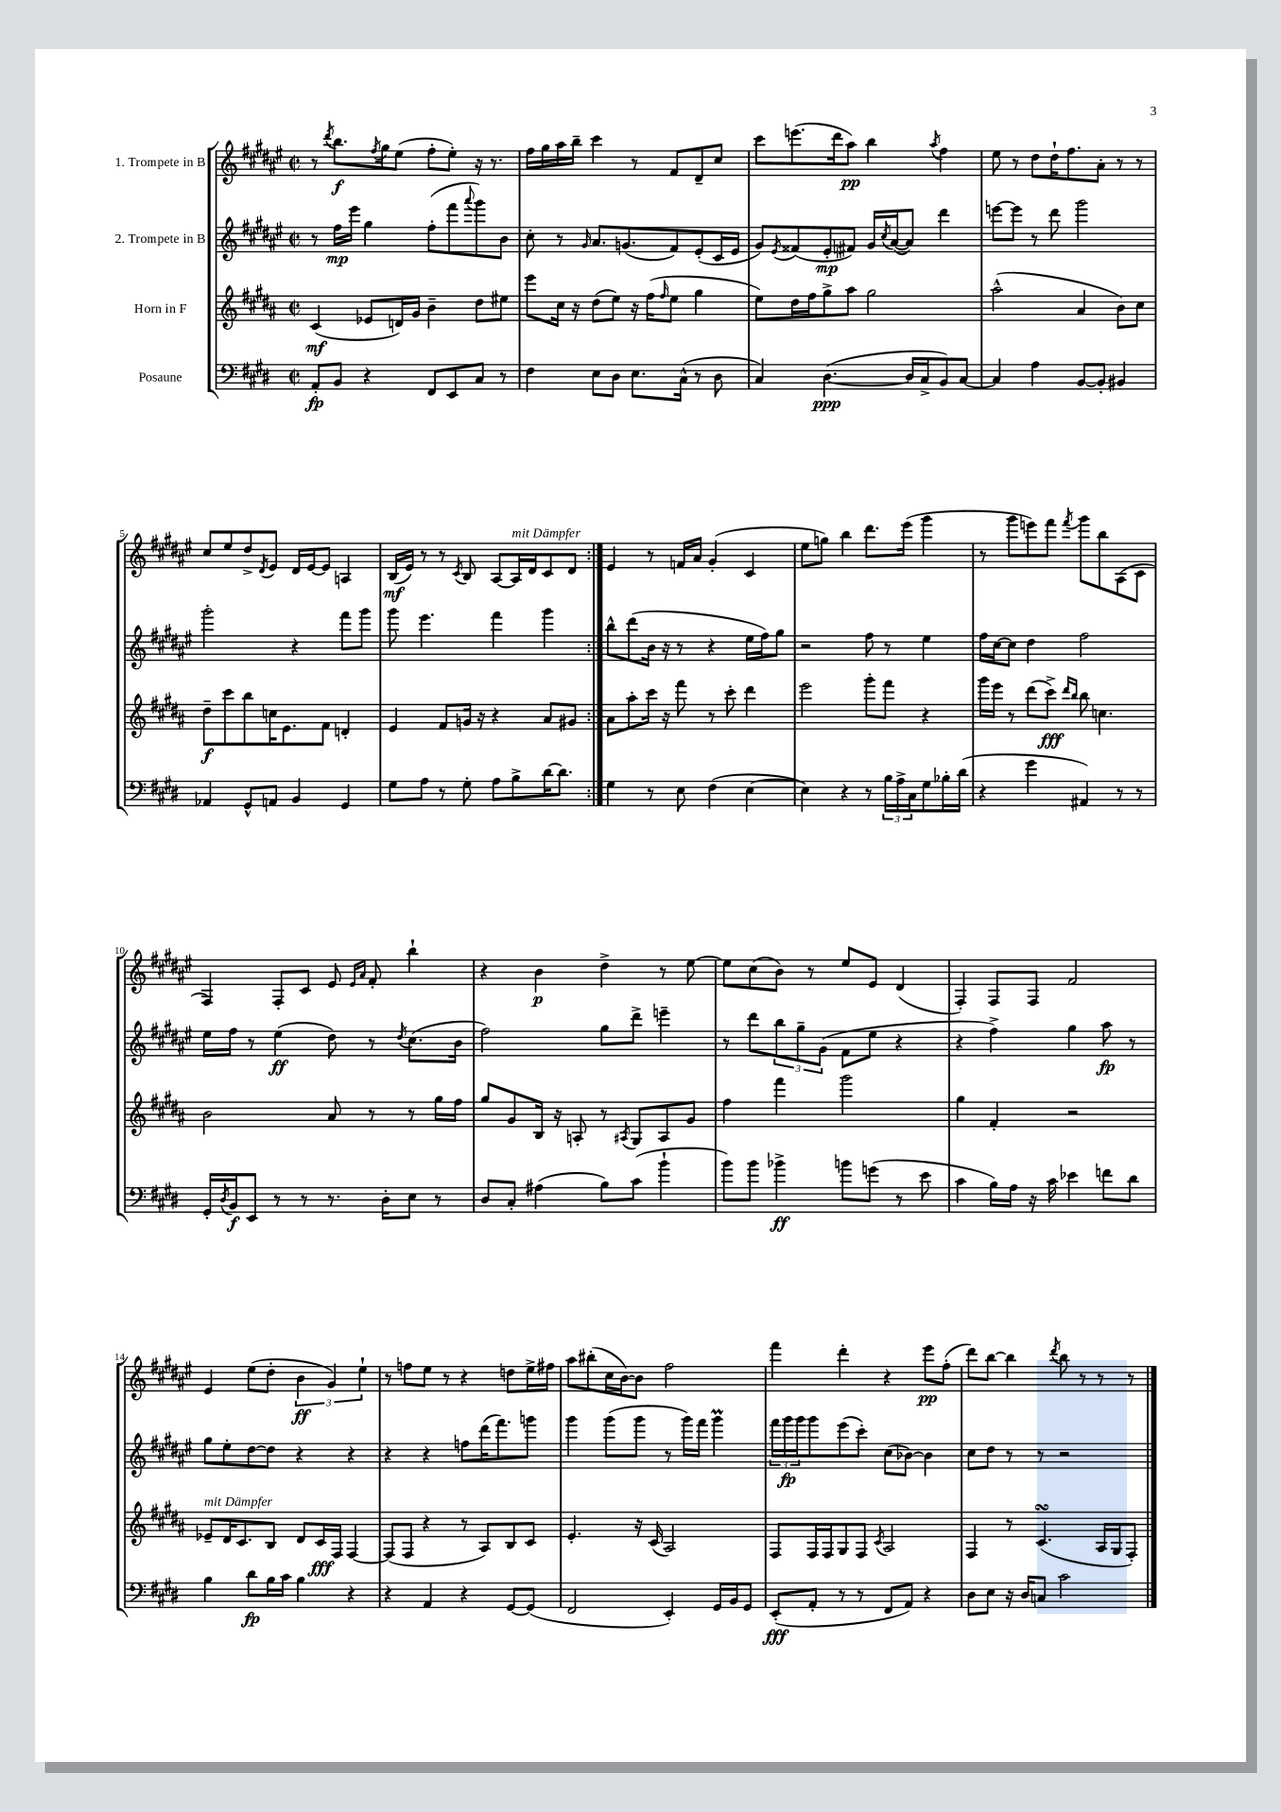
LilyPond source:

<<
\new StaffGroup <<
\new Staff = "s0" \with { instrumentName = "1. Trompete in B" } {
    \clef treble \key fis \major \defaultTimeSignature \time 2/2
    \repeat volta 2 { r8 \acciaccatura { dis'''8 } b''8.\f \acciaccatura { fis''8 } gis''16 eis''8( fis''8-. eis''8-.) r16 r8. |
    fis''16 gis''16 ais''16 b''16-- cis'''4 r8 fis'8 dis'8-- cis''8 |
    cis'''8 e'''8.( dis'''16 ais''8\pp) b''4 \acciaccatura { ais''8 } fis''4 |
    eis''8 r8 dis''8 dis''16-! fis''8. ais'8-. r8 r8 |
    cis''8 eis''8 dis''8-> \acciaccatura { dis'8 } eis'8 dis'16 eis'16~ eis'8 a4 |
    b16\mf( eis'16) r8 r8 \acciaccatura { cis'8 } b8 ais8~ ais16^\markup { \italic "mit Dämpfer" } dis'16 cis'8 dis'8 | }
    eis'4 r8 f'16 ais'16 gis'4-.( cis'4 |
    eis''8 g''8) b''4 dis'''8. eis'''16( gis'''4 |
    r8 gis'''8 e'''8) fis'''8 \acciaccatura { fis'''8 } gis'''8 b''8 ais8( cis'8 |
    fis4) fis8-. cis'8 eis'8 \grace { eis'16 ais'16 } fis'8-. b''4-! |
    r4 b'4\p dis''4-> r8 eis''8~ |
    eis''8 cis''8( b'8) r8 eis''8 eis'8 dis'4( |
    fis4-.) fis8 fis8 fis'2 |
    eis'4 eis''8( dis''8-. \tuplet 3/2 { b'4\ff gis'4) eis''4-! } |
    r8 f''8 eis''8 r8 r4 d''8 eis''16-> fis''16 |
    ais''8 bis''8-.( cis''16 b'16~) b'8 fis''2 |
    fis'''4 dis'''4-. r4 eis'''8\pp fis''8-.( |
    dis'''8) b''8~ b''4 \acciaccatura { dis'''8 } b''8 r8 r8 r8 \bar "|." |
}
\new Staff = "s1" \with { instrumentName = "2. Trompete in B" } {
    \clef treble \key fis \major \defaultTimeSignature \time 2/2
    \repeat volta 2 { r8 fis''16\mp eis'''16 gis''4 fis''8-.( fis'''8 \appoggiatura { ais'''8 } gis'''8) b'8 |
    cis''8-. r8 \grace { gis'16 } ais'8. g'8.( fis'8) eis'8-.( cis'16 eis'16 |
    gis'8) \acciaccatura { eis'8 } fisis'8( eis'8-.\mp fis'8) gis'16 \acciaccatura { cis''8 } ais'16~( ais'8) dis'''4 |
    e'''8~ e'''8 r8 dis'''8 gis'''2 |
    gis'''2-. r4 fis'''8 gis'''8 |
    gis'''8 eis'''4. fis'''4 gis'''4 | }
    b''8-^ dis'''8( b'16 r16 r8 r4 eis''16 fis''16) gis''8 |
    r2 fis''8 r8 eis''4 |
    fis''16 cis''16~ cis''8 dis''4 fis''2 |
    eis''16 fis''16 r8 eis''4\ff( dis''8) r8 \acciaccatura { dis''8 } cis''8.( b'16 |
    fis''2) gis''8 dis'''8-> e'''4-- |
    r8 dis'''8 \tuplet 3/2 { b''8 gis''8-- gis'8( } fis'8 eis''8 r4 |
    r4 fis''4->) gis''4 ais''8\fp r8 |
    gis''8 eis''8-. dis''8~ dis''8 r4 r4 |
    r4 r4 f''8 dis'''16( fis'''8.) g'''8 |
    gis'''4 gis'''8( gis'''8 r8 gis'''16) fis'''16 gis'''4\prall |
    \tuplet 3/2 { fis'''16 gis'''16\fp gis'''16 } gis'''8 eis'''8( cis'''8-.) cis''8( bes'8~) bes'4 |
    cis''8 dis''8 r8 r8 r2 \bar "|." |
}
\new Staff = "s2" \with { instrumentName = "Horn in F" } {
    \clef treble \key b \major \defaultTimeSignature \time 2/2
    \repeat volta 2 { cis'4\mf( ees'8 d'16) gis'16 b'4-- dis''8 eis''8 |
    e'''8 cis''16 r16 dis''8( e''8) r16 fis''16( \grace { fis''16 } e''8 gis''4 |
    e''8) dis''16 fis''16 gis''8-> ais''8 gis''2 |
    ais''2-^( ais'4 b'8) cis''8 |
    dis''8--\f cis'''8 b''8 c''16 e'8. fis'8 d'4-. |
    e'4 fis'8 g'16 r16 r4 ais'8 gis'8 | }
    ais'8 ais''8-. cis'''16 r16 fis'''8 r8 cis'''8-. dis'''4 |
    e'''2 gis'''8-. fis'''8 r4 |
    gis'''16 e'''16 r8 dis'''8( cis'''8->\fff) \grace { dis'''16 b''16 } b''8 c''4. |
    b'2 ais'8 r8 r8 gis''16 fis''16 |
    gis''8 gis'8 b16 r16 a8-. r8 \acciaccatura { ais8 } gis8 ais8 gis'8 |
    fis''4 fis'''4 gis'''2 |
    gis''4 fis'4-. r2 |
    ees'8--^\markup { \italic "mit Dämpfer" } dis'16 cis'8. b8 dis'8 cis'16\fff fis16 fis4~ |
    fis8( fis8 r4 r8 ais8) b8 cis'8 |
    e'4.-. r16 cis'16( ais2) |
    fis8 fis16 fis16 gis8 fis8 \acciaccatura { cis'8 } ais2 |
    fis4 r8 cis'4.\turn( ais16 gis16 fis8-.) \bar "|." |
}
\new Staff = "s3" \with { instrumentName = "Posaune" } {
    \clef bass \key e \major \defaultTimeSignature \time 2/2
    \repeat volta 2 { a,8-.\fp b,8 r4 fis,8 e,8 cis8 r8 |
    fis4 e8 dis8 e8. cis16-^( r8 dis8 |
    cis4) dis4.~\ppp( dis16 cis16-> b,8) cis8~ |
    cis4 a4 b,8~ b,8-. bis,4 |
    aes,4 gis,8-^ a,8 b,4 gis,4 |
    gis8 a8 r8 gis8-. a8 b8-> dis'16~ dis'8. | }
    gis4 r8 e8 fis4( e4~ |
    e4) r4 r8 \tuplet 3/2 { b16 a16-> cis16 } gis8 bes16-. dis'16( |
    r4 gis'4 ais,4) r8 r8 |
    gis,16-. \acciaccatura { dis8 } b,16\f e,8 r8 r8 r8. dis16-. e8 r8 |
    dis8 cis8-. ais4( b8) cis'8( b'4-! |
    b'8) b'8 bes'4->\ff b'8 g'8( r8 e'8 |
    cis'4 b16) a16 r16 cis'16 ees'4 f'8 dis'8 |
    b4 dis'8\fp b16 cis'16 b4 r4 |
    r4 a,4 r4 gis,8~ gis,8( |
    fis,2 e,4-.) gis,16 b,16 gis,8 |
    e,8-.\fff( a,8-. r8 r8 fis,8 a,8) r4 |
    dis8 e8 r16 dis16 c8 cis'2 \bar "|." |
}
>>
>>
